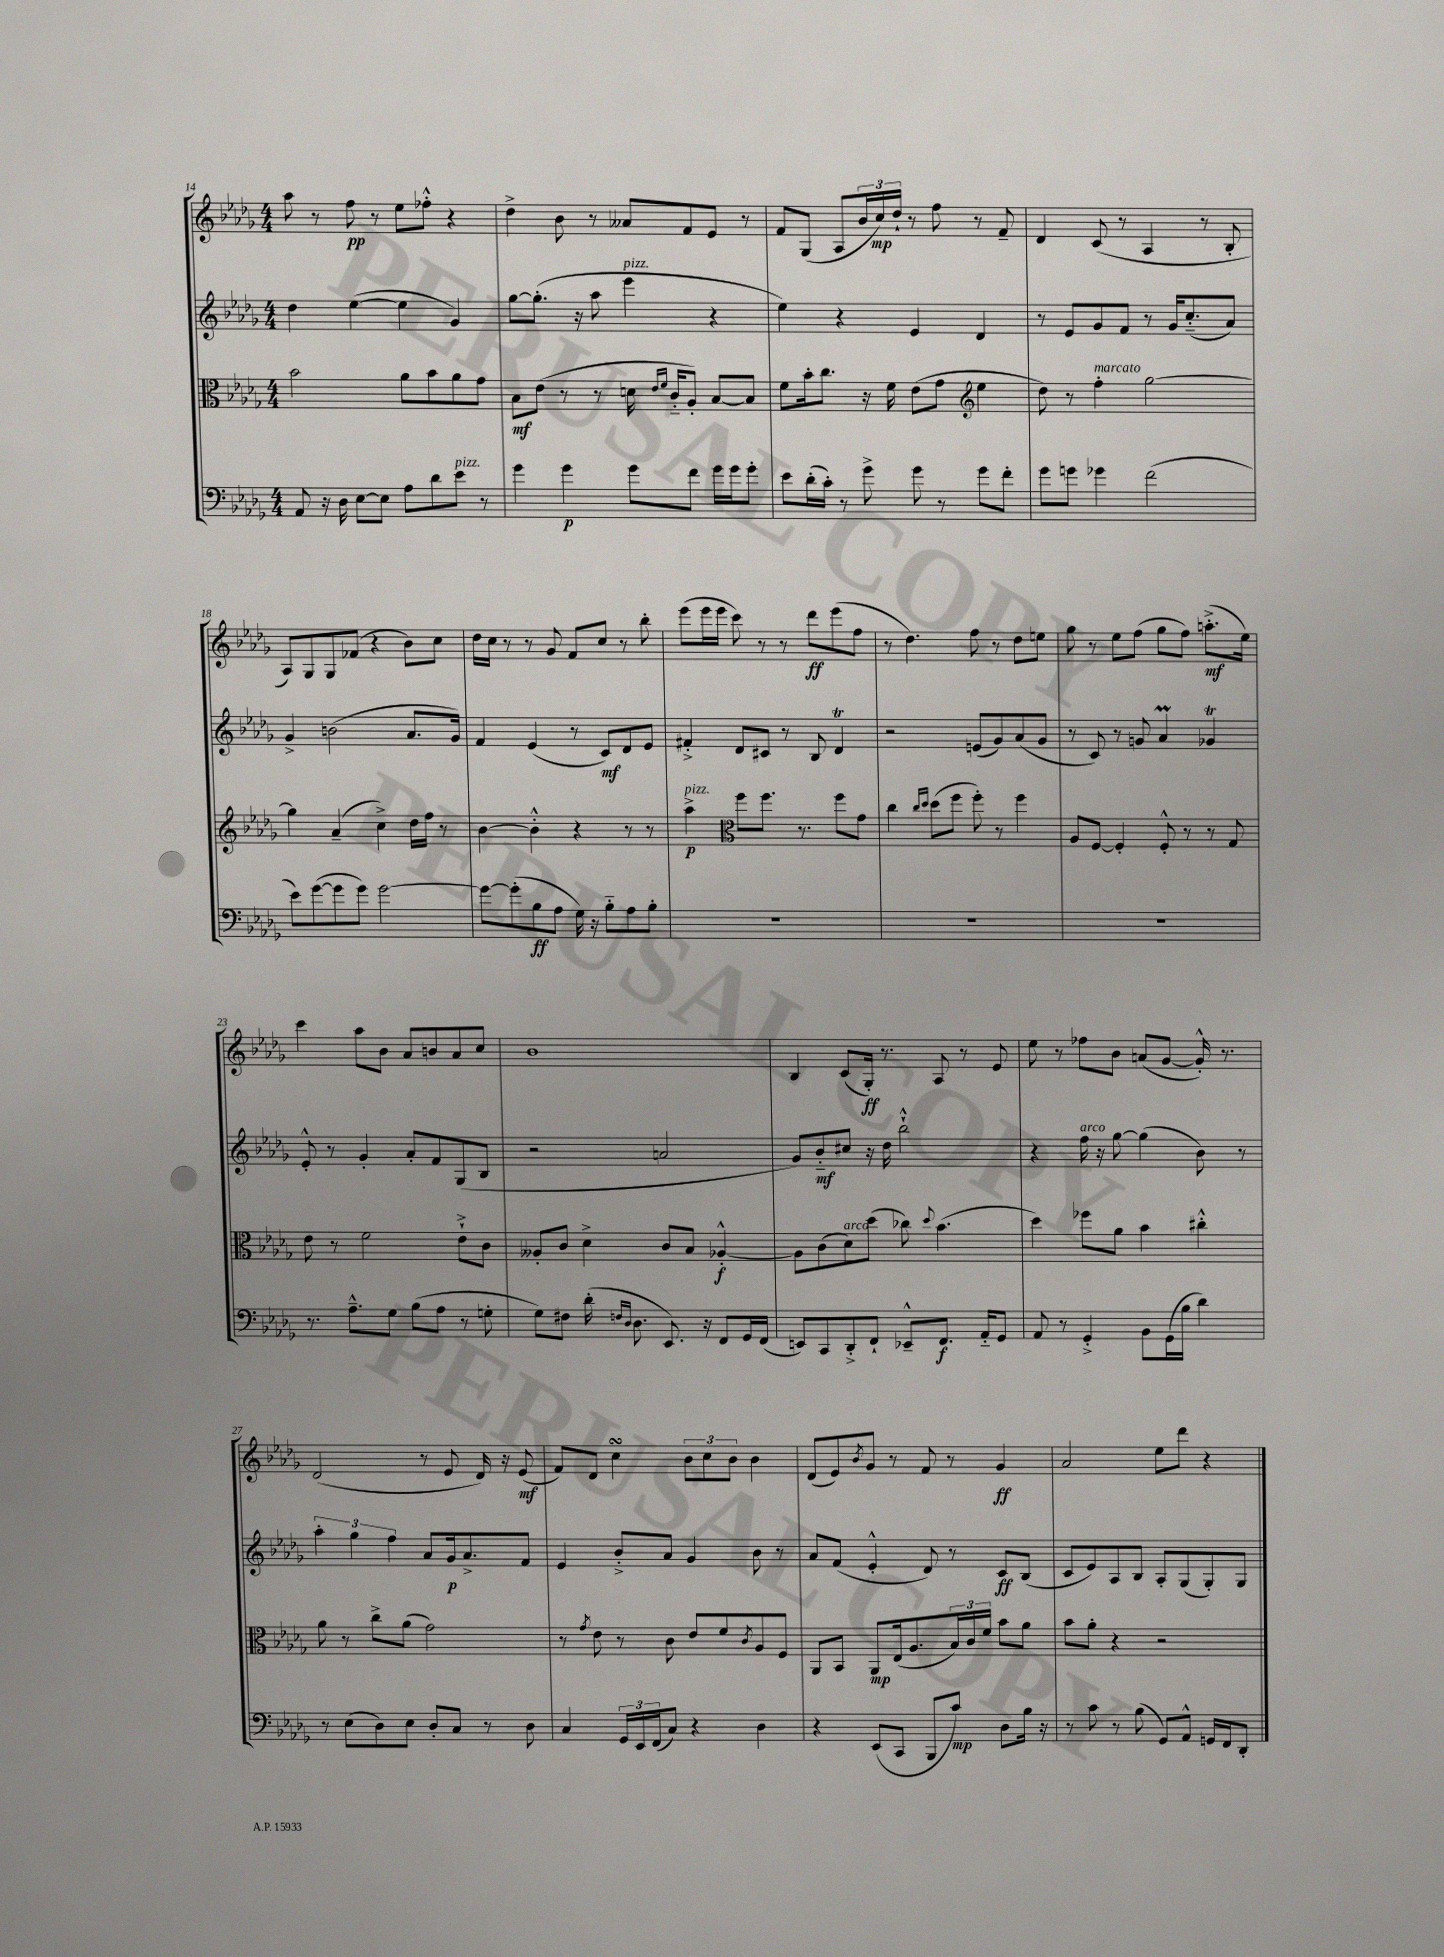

**kern	**kern	**kern	**kern
*staff4	*staff3	*staff2	*staff1
*clefF4	*clefC3	*clefG2	*clefG2
*k[b-e-a-d-g-]	*k[b-e-a-d-g-]	*k[b-e-a-d-g-]	*k[b-e-a-d-g-]
*M4/4	*M4/4	*M4/4	*M4/4
8AA-	2b-	4dd-	8aa-
16r	.	.	8r
16D-	.	.	.
[8E-	.	([4ee-	8ff
8E-]	.	.	8r
8A-	8a-	4ee-]	8ee-
8d-	8b-	.	8ff-'^^
8e-	8a-	4g-)	4r
8r	8g-	.	.
=	=	=	=
4g-	8B-	[8gg-	4dd-^
.	(8e-	(8.gg-']	.
4g-	8r	.	8b-
.	.	16r	.
.	8r	8aa-	8r
8g-	16d	4eee-	8a--
.	16qqe-	.	.
.	16qqf	.	.
.	16c'~	.	.
8f	8A-')	.	8f
16g-	[8B-	4r	8e-
16g-	.	.	.
8g-'	8B-]	.	8r
=	=	=	=
8e-	8f	4ee-)	8f
(16d-'	16b-'	.	(8G-
16c')	8.cc	.	.
8r	.	4r	8A-
8g-^	16r	.	24b-
.	.	.	24cc)
.	16f	.	.
.	.	.	24dd-`
8g-	(8e-	4e-	8r
8r	8g-	.	8ff
*	*clefG2	*	*
8g-	4ee-	4d-	8r
8f'	.	.	8f~
=	=	=	=
8g-	8dd-)	8r	4d-
8g	8r	8e-	.
4g-	4ff'	8g-	(8c
.	.	8f	8r
(2f	[2gg-	8r	4A-
.	.	16g-	.
.	.	(8.cc'~	.
.	.	.	8r
.	.	8a-)	8B-'
=	=	=	=
8e-)	4gg-]	4g-^	8A-)
([8g-	.	.	8G-
8g-]	(4a-~	(2b	8G-
8g-)	.	.	(8f-
[2g-	4cc^)	.	4r
.	16dd-	8.a-	8b-)
.	16ff	.	.
.	8r	.	8cc
.	.	16g-)	.
=	=	=	=
8g-_	[4b-	4f	16dd-
.	.	.	16cc
(8g-']	.	.	8r
8B-	4b-'^^]	(4e-	8r
8A-	.	.	8g-
16G-)	4r	8r	8f
16r	.	.	.
8B-'~	.	8c)	8cc
8A-	8r	8d-	8r
8B-'	8r	8e-	8bb-'
=	=	=	=
1r	4aa-^	4f#'^	(8eee-
.	.	.	16eee-
.	.	.	16eee-
*	*clefC3	*	*
.	8ff	8d-	8ccc)
.	8.ff	8c#	8r
.	.	8r	8r
.	8.r	.	.
.	.	8B-	8ddd-
.	8ff	4d-	(8eee-
.	8g-	.	8ff
=	=	=	=
1r	4cc	2r	8r
.	.	.	4.dd-)
.	16qqcc	.	.
.	16qqdd-	.	.
.	(8dd-	.	.
.	8ff	.	.
.	8ff')	(8e	8ff
.	8r	8g-)	8r
.	4ff	(8a-	8dd-
.	.	8g-	8ee
=	=	=	=
1r	8A-	8r	8gg-
.	[8F	8c)	8r
.	4F']	8r	8ee-
.	.	8g	(8ff
.	8F'^^	4a-	8gg-
.	8r	.	8ff)
.	8r	4g-	(8.aa'^
.	8G-	.	.
.	.	.	16ee-)
=	=	=	=
8.r	8e-	8e-'^^	4ccc
.	8r	8r	.
8.A-~^^	.	.	.
.	2f	4g-'	8aa-
8G-	.	.	8b-
(8B-	.	8a-'	8a-
8A-	.	8f	8b
8r	8e-`^	(8G-	8a-
8G'	8c	8B-	8cc
=	=	=	=
8G-)	8A--'	2r	1b-
8F#	8c	.	.
(16d-'	4d-^	.	.
16qqF	.	.	.
16qqD-	.	.	.
8.D-	.	.	.
8.EE-)	8c	2a	.
.	8B-	.	.
16r	.	.	.
8FF	[4A-'^^	.	.
16GG-	.	.	.
(16FF	.	.	.
=	=	=	=
8EE)	8A-]	8g-)	4B-
8CC	(8c	8b-'~	.
8DD-'^	8d-)	8cc#	(8c
8FF`	(8dd-	16r	16G-')
.	.	16dd-	8.r
8EE-~^^	8cc-)	2bb-`^^	.
.	8qqdd-	.	.
8.FF	(4.b-	.	8A-
.	.	.	8r
16AA-'~	.	.	.
8GG-	.	.	8e-
=	=	=	=
8AA-	4dd-)	4r	8ee-
8r	.	.	8r
4GG-'^	8ff-	16ff	8ff-
.	.	16r	.
.	8a-	[8gg-	8b-
8BB-	4b-	(4gg-]	(8a
(16GG-	.	.	[8g-
16B-	.	.	.
4d-)	4cc#'^^	8b-)	16g-'^^])
.	.	.	8.r
.	.	8r	.
=	=	=	=
8r	8a-	6aa-'	(2d-
(8E-	8r	.	.
.	.	6gg-	.
8D-)	8cc^	.	.
.	.	6ff	.
8E-	(8a-	.	.
8D-'	2g-)	8a-	8r
8C	.	16g-	8e-
.	.	8.a-^	.
8r	.	.	16d-)
.	.	.	16r
8D-	.	8f	(8e-
=	=	=	=
4C	8r	4e-	8f)
.	8qg-	.	.
.	8e-	.	8d-
24GG-	8r	8b-'^	4cc
24EE-	.	.	.
(24FF	.	.	.
8C)	8c	8a-	.
4r	8e-	4g-	12b-
.	.	.	12cc
.	8f	.	.
.	.	.	12b-
.	8qc	.	.
4D-	8A-	8b-	4b-
.	8F	8r	.
=	=	=	=
4r	8AA-	8a-	(8d-
.	8BB-	(8f	8e-)
.	.	.	8qb-
(8EE-	8AA-	4e-'^^	8g-
8CC	(16E-	.	8r
.	8.A-	.	.
8BBB-	.	8d-)	8f
8c)	24B-)	8r	8r
.	24c	.	.
.	24f	.	.
8D-	8b-	8c	4g-
16B-	8a-	(8B-	.
16r	.	.	.
=	=	=	=
8r	8b-	8c	2a-
8c	8a-'	8e-)	.
8r	4r	8A-	.
(8B-	.	8B-	.
8GG-)	2r	8A-'	8ee-
8AA-^^	.	(8G-	8ddd-
16GG	.	8G-')	4r
16FF	.	.	.
8DD-'	.	8G-	.
==	==	==	==
*-	*-	*-	*-
